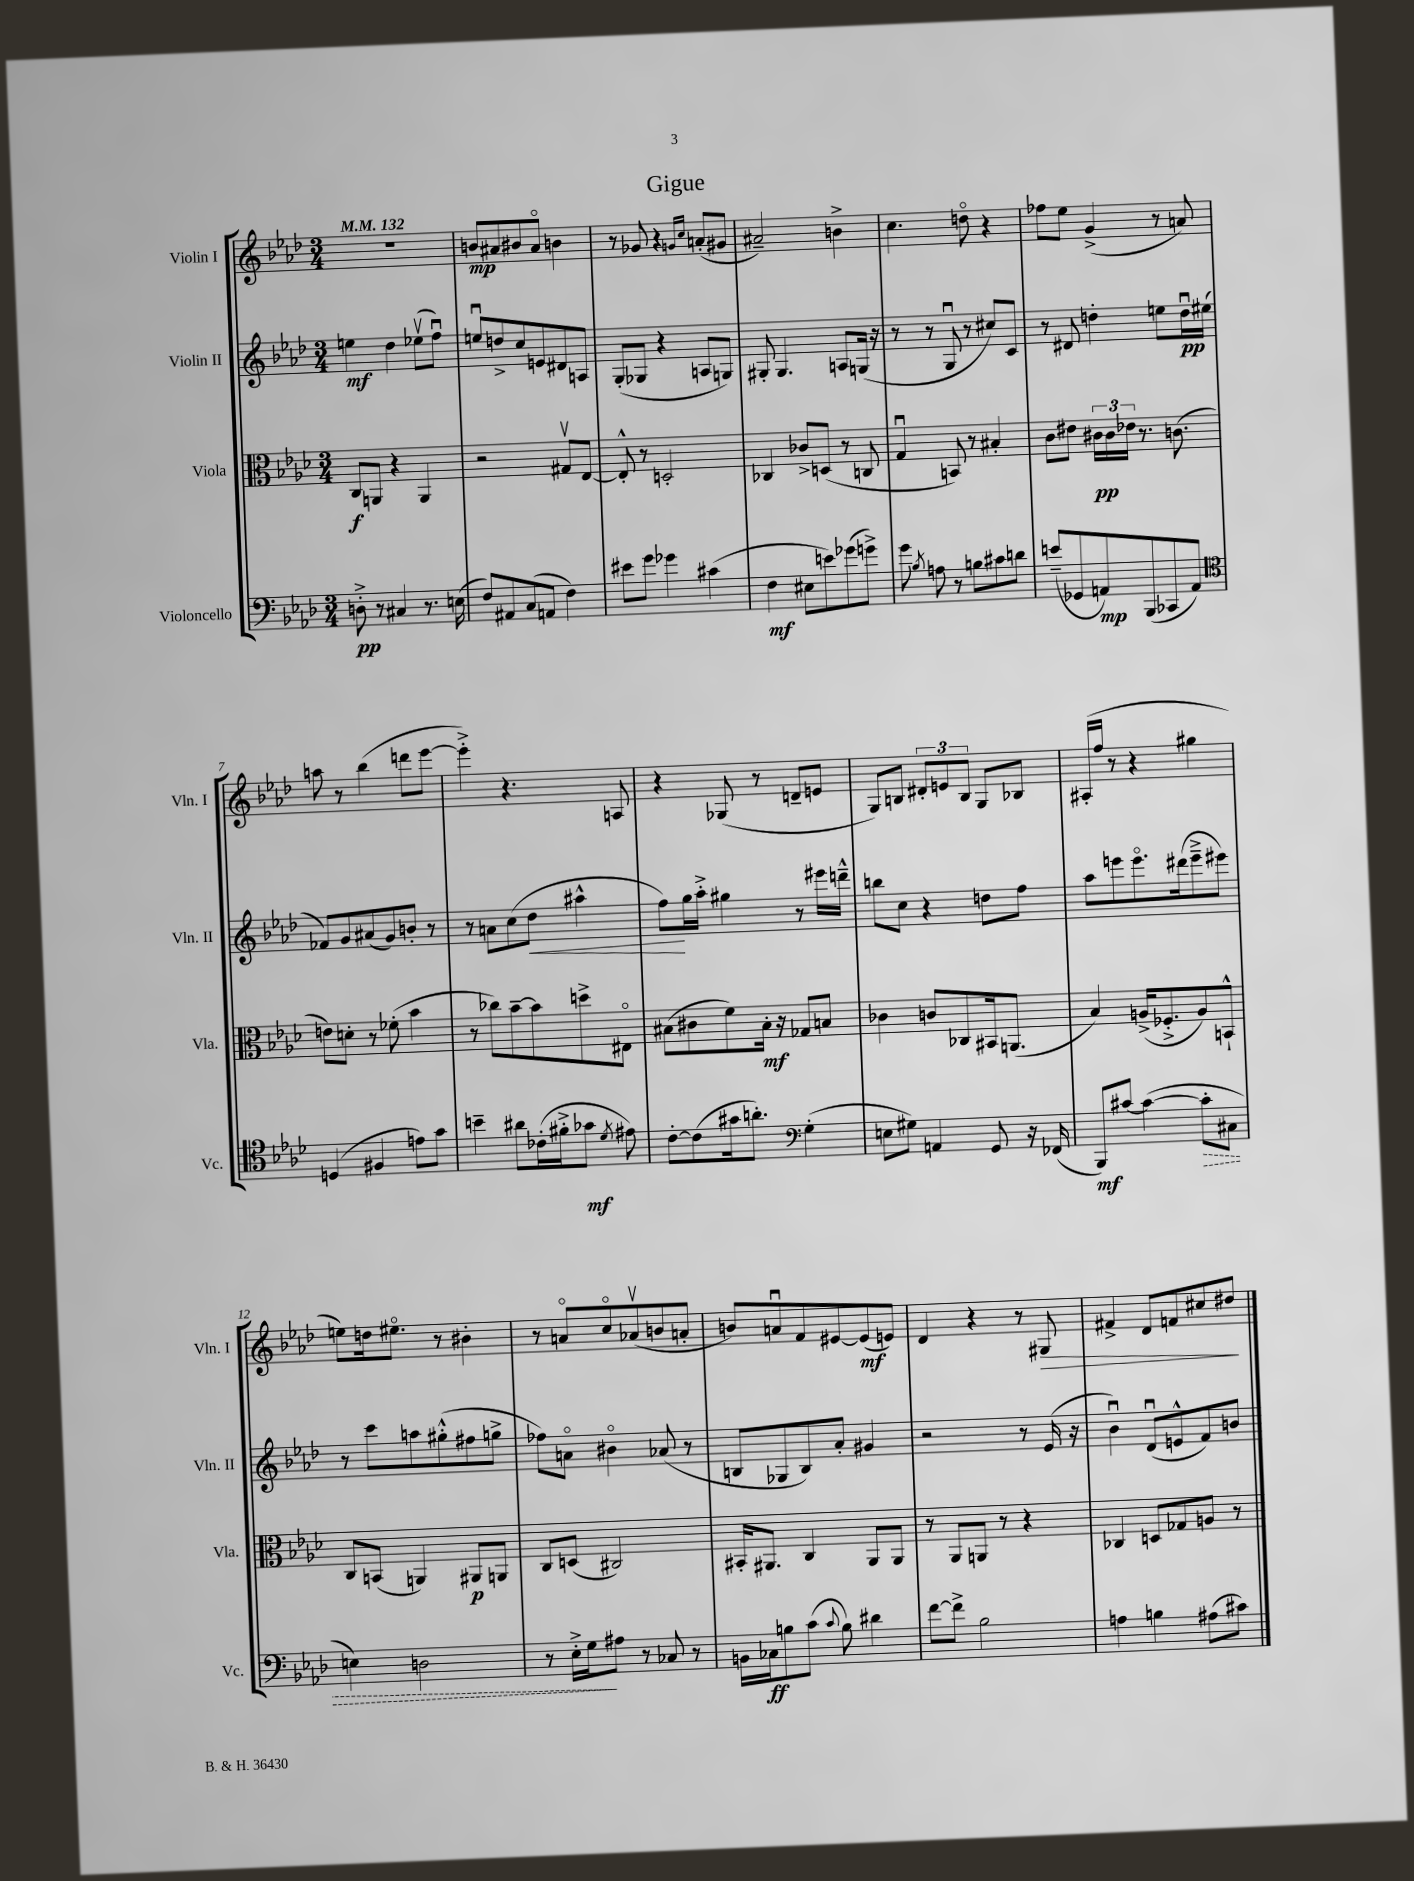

**kern	**kern	**kern	**kern
*staff4	*staff3	*staff2	*staff1
*clefF4	*clefC3	*clefG2	*clefG2
*k[b-e-a-d-]	*k[b-e-a-d-]	*k[b-e-a-d-]	*k[b-e-a-d-]
*M3/4	*M3/4	*M3/4	*M3/4
*MM132	*MM132	*MM132	*MM132
8D'^\	8C/L	4ee\	2.r
8r	8AA/J	.	.
4C#/	4r	4dd-\	.
8.r	4AA/	(8ee-v\L	.
.	.	8ffu\J)	.
(16E\	.	.	.
=	=	=	=
8F/L)	2r	8eeu/L	8b/L
8AA#/	.	8dd^/	8a#/
(8C/	.	8cc/	8b#/
8AA/J	.	8e/	8a#o/J
4F\)	8G#v/L	8d#/	4b\
.	[8E-/J	8A/J	.
=	=	=	=
8e#\L	8E-'^^/]	(8G'/L	8r
8g\J	8r	8G-/J	8g-/
4g-\	2D'/	4r	4r
.	.	.	16qqg/LL
.	.	.	16qqcc/JJ
(4c#\	.	8A/L	(8a'/L
.	.	8G/J)	8g#/J
=	=	=	=
4F\	4C-/	8G#'/	2a#~/)
.	.	4.G#/	.
8E#\L	8c-^/L	.	.
8e\)	(8D/J	.	.
(8g-\	8r	8A/L	4b^\
8g^\J)	8C/	(16G/Jk	.
.	.	16r	.
=	=	=	=
8g\	4Gu/	8r	4.cc\
8qB-/	.	.	.
8A\	.	8r	.
8r	8BB/)	8Gu/	.
8B\L	8r	8r	8ddo\
8c#\	4B#'/	8cc#/L)	4r
8d\J	.	8c/J	.
=	=	=	=
(8e~/L	8c\L	8r	8ff-\L
8GG-/	8e#\J	8d#/	8ee-\J
8AA/)	24c#\LL	4dd'\	(4g^/
.	24c#\	.	.
.	24e-\JJ	.	.
(8BBB-/	8.r	.	.
8CC-/	.	8ee\L	8r
.	(8.c\	.	.
8AA/J)	.	16ddu\L	8a/)
.	.	(16ee#\JJ	.
=	=	=	=
*clefC4	*	*	*
(4D/	8e\L)	8f-/L)	8aa\
.	8d'\J	8g/	8r
4F#/	8r	(8a#/	(4bb-\
.	(8f-'\	8g/)	.
8e\L)	4b-\	8b'/J	8ddd\L
8g\J	.	8r	[8eee-\J
=	=	=	=
4b~\	8r	8r	4eee-'^\])
.	8cc-\L)	8a\L	.
8a#\L	[8b-~\	(8cc\	4.r
(16c-'\L	8b-\]	8dd-\J	.
16f#'^\J	.	.	.
8g-\J	8dd^\	4aa#^^\	.
8qd-/	.	.	.
8e#\)	8E#o\J	.	8A/
=	=	=	=
[8c'\L	(8B#\L	8ff\L)	4r
(8c\]	8c#\	16gg\L	.
.	.	16aa-'^\JJ	.
16g#\k	8f\)	4gg#\	(8G-/
8.a'\J)	.	.	.
.	16B#'\Jk	.	8r
.	16r	.	.
*clefF4	*	*	*
(4G'\	8G-/L	8r	8d~/L
.	8B/J	16eee#\LL	8e/J
.	.	16ddd~^^\JJ	.
=	=	=	=
8E\L	4c-\	8bb\L	8G/L)
8G#\J)	.	8cc\J	8B/J
4AA/	8c/L	4r	12d#'/L
.	.	.	12e/
.	8C-/	.	.
.	.	.	12B/J
8GG/	16BB#/k	8dd\L	8G/L
.	(8.AA/J	.	.
16r	.	8ff\J	8B-/J
(16FF-/	.	.	.
=	=	=	=
8BBB-/L)	4B-/)	8aa-\L	(16A#'/LL
.	.	.	16ff/JJ
[8c#/J	.	8eee\	8r
(4c#\_	(16A^/LK	8.eeeo\	4r
.	8.F-'^/	.	.
.	.	(16ddd#\k	.
8c#'\]L	8A/)	8eee~^\	4gg#\
8C#\J	8BB`^^/J	8eee#\J)	.
=	=	=	=
4E\)	8C/L	8r	8ee\L)
.	(8BB/J	8ccc\L	16dd\k
.	.	.	8.ee#o\J
2D\	4AA/)	8aa\	.
.	.	(8gg#'^^\	8r
.	8AA#/L	8ff#\	4b#'\
.	8AA/J	8gg^\J	.
=	=	=	=
8r	8C/L	8ff-\L)	8r
16E-'^\LL	(8D/J	8ao\J	8ao/L
16G\J	.	.	.
8A#\J	2C#/)	4b#o\	8cco/
8r	.	.	(8a-v/
8C-/	.	(8a-/	8b/
8r	.	8r	8a'/J
=	=	=	=
16BB\LL	16BB#'/LK	8B/L	8b/L)
16C-\J	8.AA#/J	.	.
8B\	.	8G-/	8au/
(8c\J	4C/	8B/)	8f/
8qqc/	.	.	.
8B\)	.	8a-'/J	[8e#/
4d#\	8AA#/L	4g#/	(8e#/]
.	8AA#/J	.	8e/J)
=	=	=	=
[8f\L	8r	2r	4d-/
8f^\]J	8AA-/L	.	.
2B-\	8AA/J	.	4r
.	8r	.	.
.	4r	8r	8r
.	.	(16e-/	8G#/
.	.	16r	.
=	=	=	=
4A\	4C-/	4b-u\)	4f#^/
4B\	8D/L	(8d-u/L	8d-/L
.	8G-/	8e^^/	8f/
(8A#\L	8A/J	8f/)	8cc#/
8c#\J)	8r	8b/J	8dd#/J
==	==	==	==
*-	*-	*-	*-
